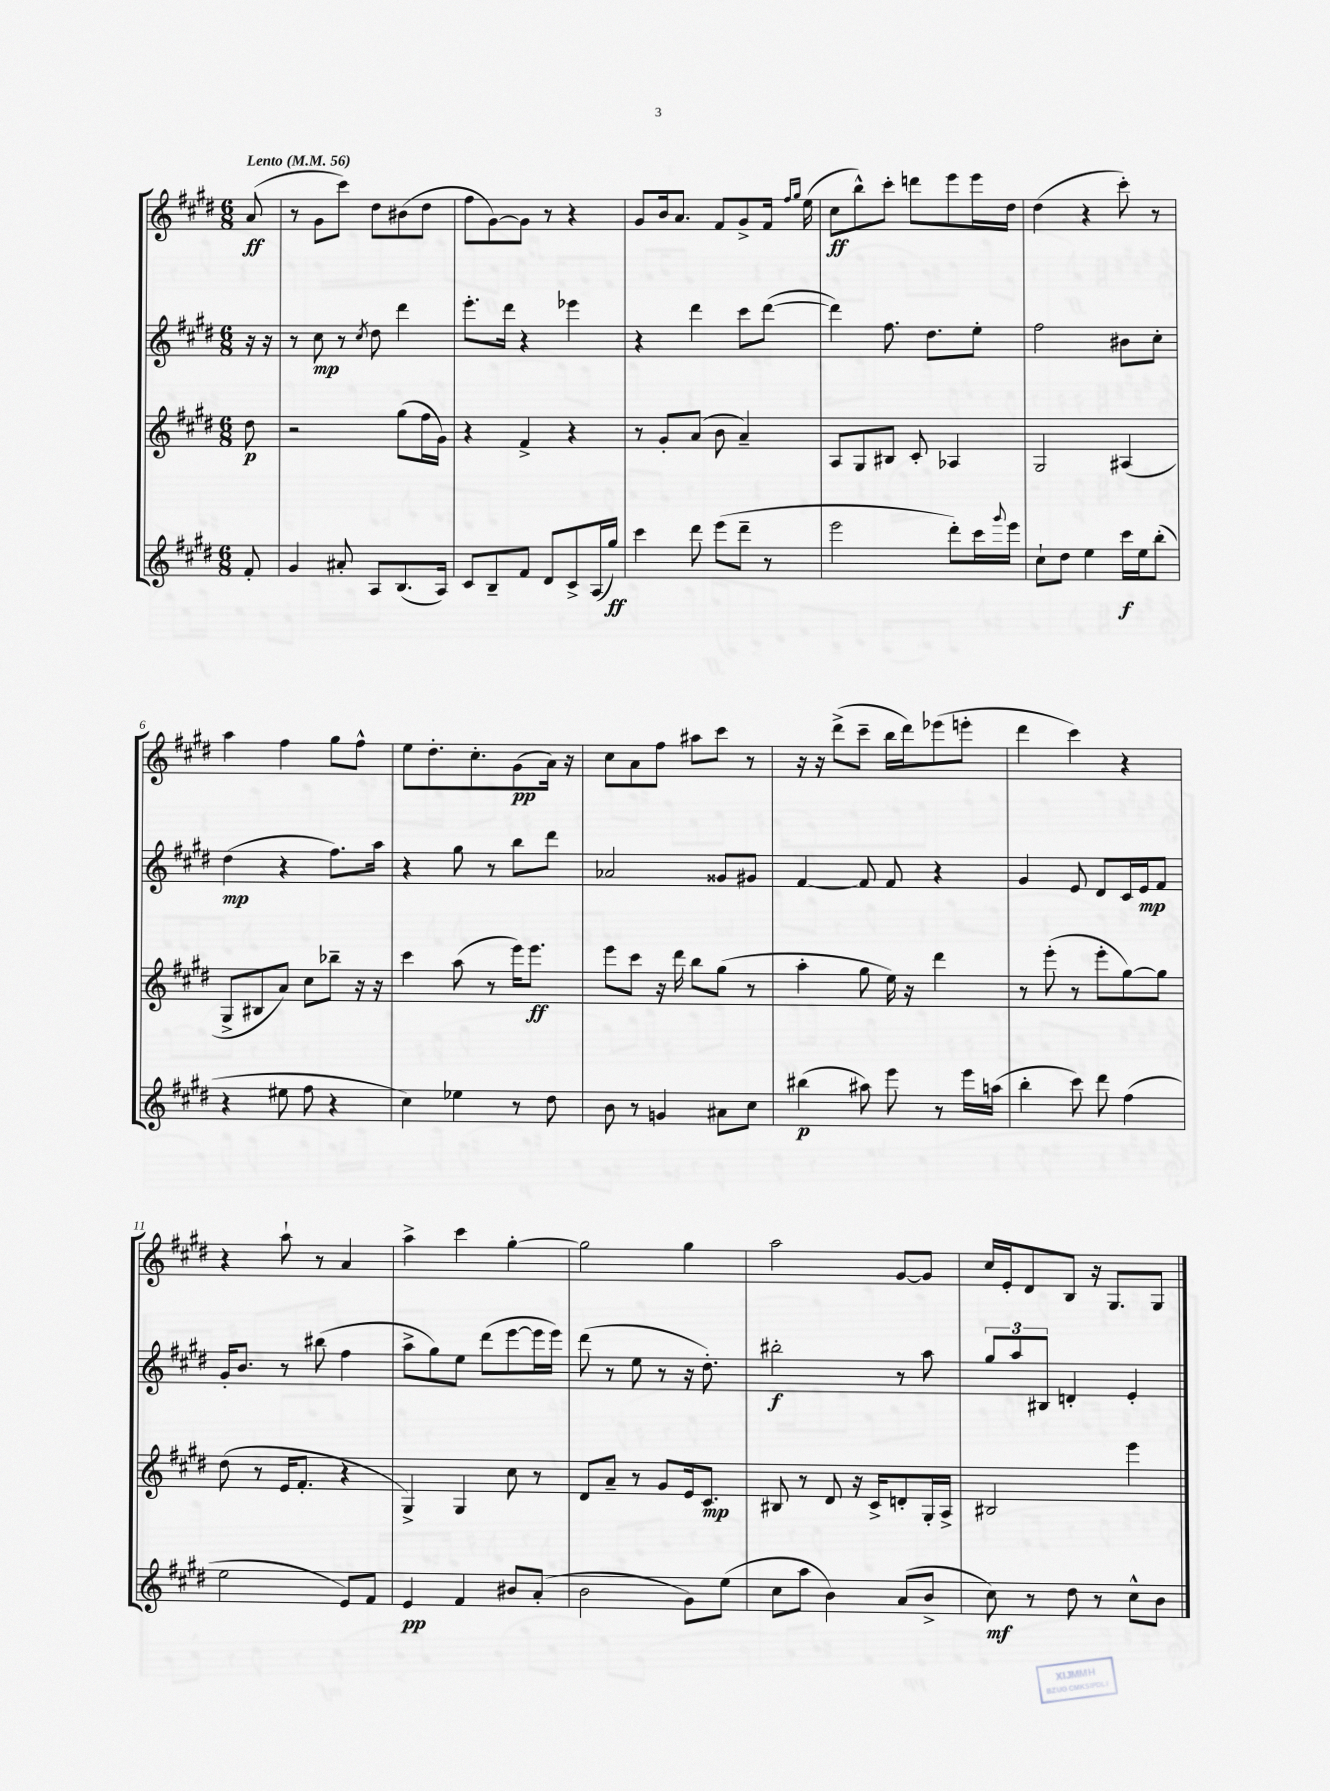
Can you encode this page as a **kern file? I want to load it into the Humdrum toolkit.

**kern	**kern	**kern	**kern
*staff4	*staff3	*staff2	*staff1
*clefG2	*clefG2	*clefG2	*clefG2
*k[f#c#g#d#]	*k[f#c#g#d#]	*k[f#c#g#d#]	*k[f#c#g#d#]
*M6/8	*M6/8	*M6/8	*M6/8
*MM56	*MM56	*MM56	*MM56
8f#'/	8dd#\	16r	(8a/
.	.	16r	.
=	=	=	=
4g#/	2r	8r	8r
.	.	8cc#\	8g#\L
8a#'/	.	8r	8ccc#\J)
.	.	8qcc#/	.
8A/L	.	8dd#\	8dd#\L
(8.B/	(8gg#\L	4ddd#\	(8b#\
.	16ff#\L	.	8dd#\J
16A/Jk)	16g#\JJ)	.	.
=	=	=	=
8c#/L	4r	8.eee'\L	8ff#\L
8B~/	.	.	[8g#\)
.	.	16ddd#\Jk	.
8f#/J	4f#^/	4r	8g#\]J
8d#/L	.	.	8r
8c#^/	4r	4eee-\	4r
(16A/L	.	.	.
16gg#/JJ)	.	.	.
=	=	=	=
4ccc#\	8r	4r	8g#/L
.	8g#'/L	.	16b/k
.	.	.	8.a/J
8ddd#\	(8a/J	4ddd#\	.
(8eee\L	8b\	.	8f#/L
8ddd#~\J	4a~/)	8ccc#\L	8g#^/
8r	.	([8ddd#\J	16f#/Jk
.	.	.	16qqff#/LL
.	.	.	16qqgg#/JJ
.	.	.	(16ee\
=	=	=	=
2eee\	8A/L	4ddd#\])	8cc#\L
.	8G#/	.	8bb^^\)
.	8B#/J	8.ff#\	8ccc#'\J
.	8c#'/	.	8ddd\L
.	.	8.dd#\L	.
8ddd#'\L)	4A-/	.	8eee\
16ccc#\L	.	8ee'\J	16eee\L
8qqggg#/	.	.	.
16eee\JJ	.	.	16dd#\JJ
=	=	=	=
8cc#`\L	2G#/	2ff#\	(4dd#\
8dd#\J	.	.	.
4ee\	.	.	4r
16ccc#\LL	(4A#/	8b#\L	8ccc#'\)
16ee\J	.	.	.
(8bb'\J	.	8cc#'\J	8r
=	=	=	=
4r	8G#^/L	(4dd#\	4aa\
.	8B#/	.	.
8ee#\	8a/J)	4r	4ff#\
8ff#\	8cc#\L	.	.
4r	8bb-~\J	8.ff#\L)	8gg#\L
.	16r	.	8ff#^^\J
.	16r	16aa\Jk	.
=	=	=	=
4cc#\)	4ccc#\	4r	8ee\L
.	.	.	8.dd#'\
4ee-\	(8aa\	8gg#\	.
.	.	.	8.cc#'\
.	8r	8r	.
8r	16eee\LK)	8bb\L	(8g#\
.	8.eee\J	.	.
8dd#\	.	8ddd#\J	16a\Jk)
.	.	.	16r
=	=	=	=
8b\	8eee\L	2a-/	8cc#\L
8r	8ccc#\J	.	8a\
4g/	16r	.	8ff#\J
.	16ddd#\	.	.
.	8bb\L	.	8aa#\L
8a#\L	(8gg#\J	8g##/L	8ccc#\J
8cc#\J	8r	8g#/J	8r
=	=	=	=
(4bb#\	4aa'\	[4f#/	16r
.	.	.	16r
.	.	.	(8ddd#^\L
8aa#\)	8gg#\	8f#/]	8ccc#~\J
8eee\	16ee\)	8f#/	16bb\LL
.	16r	.	16ddd#\J)
8r	4ddd#\	4r	(8eee-\
16eee\LL	.	.	8eee'\J
(16aa\JJ	.	.	.
=	=	=	=
4bb'\	8r	4g#/	4ddd#\
.	(8eee'\	.	.
8ccc#\)	8r	8e/	4ccc#\)
8ddd#\	8eee'\L	8d#/L	.
(4ff#\	[8gg#\)	16c#/L	4r
.	.	16e/J	.
.	8gg#\]J	8f#/J	.
=	=	=	=
2ee\	(8dd#\	16g#'/LK	4r
.	.	8.b/J	.
.	8r	.	.
.	16e/LK	8r	8aa`\
.	8.f#'/J	.	.
.	.	(8bb#\	8r
8e/L)	4r	4ff#\	4a/
8f#/J	.	.	.
=	=	=	=
4e/	4G#^/)	8aa^\L	4aa^\
.	.	8gg#\)	.
4f#/	4G#/	8ee\J	4ccc#\
.	.	(8ddd#\L	.
8b#/L	8cc#\	[8eee\	[4gg#'\
(8a'/J	8r	16eee\]L	.
.	.	16eee\JJ)	.
=	=	=	=
2b\	8d#/L	(8ddd#\	2gg#\]
.	8a~/J	8r	.
.	8r	8ee\	.
.	8g#/L	8r	.
8g#\L)	16e/k	16r	4gg#\
.	8.c#/J	8.dd#'\)	.
(8ee\J	.	.	.
=	=	=	=
8cc#\L	8B#/	2bb#'\	2aa\
8aa\J	8r	.	.
4b\)	8d#/	.	.
.	16r	.	.
.	16c#^/LK	.	.
(8a/L	8d'/	8r	[8g#/L
8b^/J	16G#'/L	8aa\	8g#/]J
.	16A^/JJ	.	.
=	=	=	=
8cc#\)	2B#/	12gg#/L	16cc#/LL
.	.	.	16e'/J
.	.	12aa/	.
8r	.	.	8d#/
.	.	12B#/J	.
8dd#\	.	4d'/	8B/J
8r	.	.	16r
.	.	.	8.G#/L
8cc#^^\L	4eee\	4e'/	.
8b\J	.	.	8G#/J
==	==	==	==
*-	*-	*-	*-
